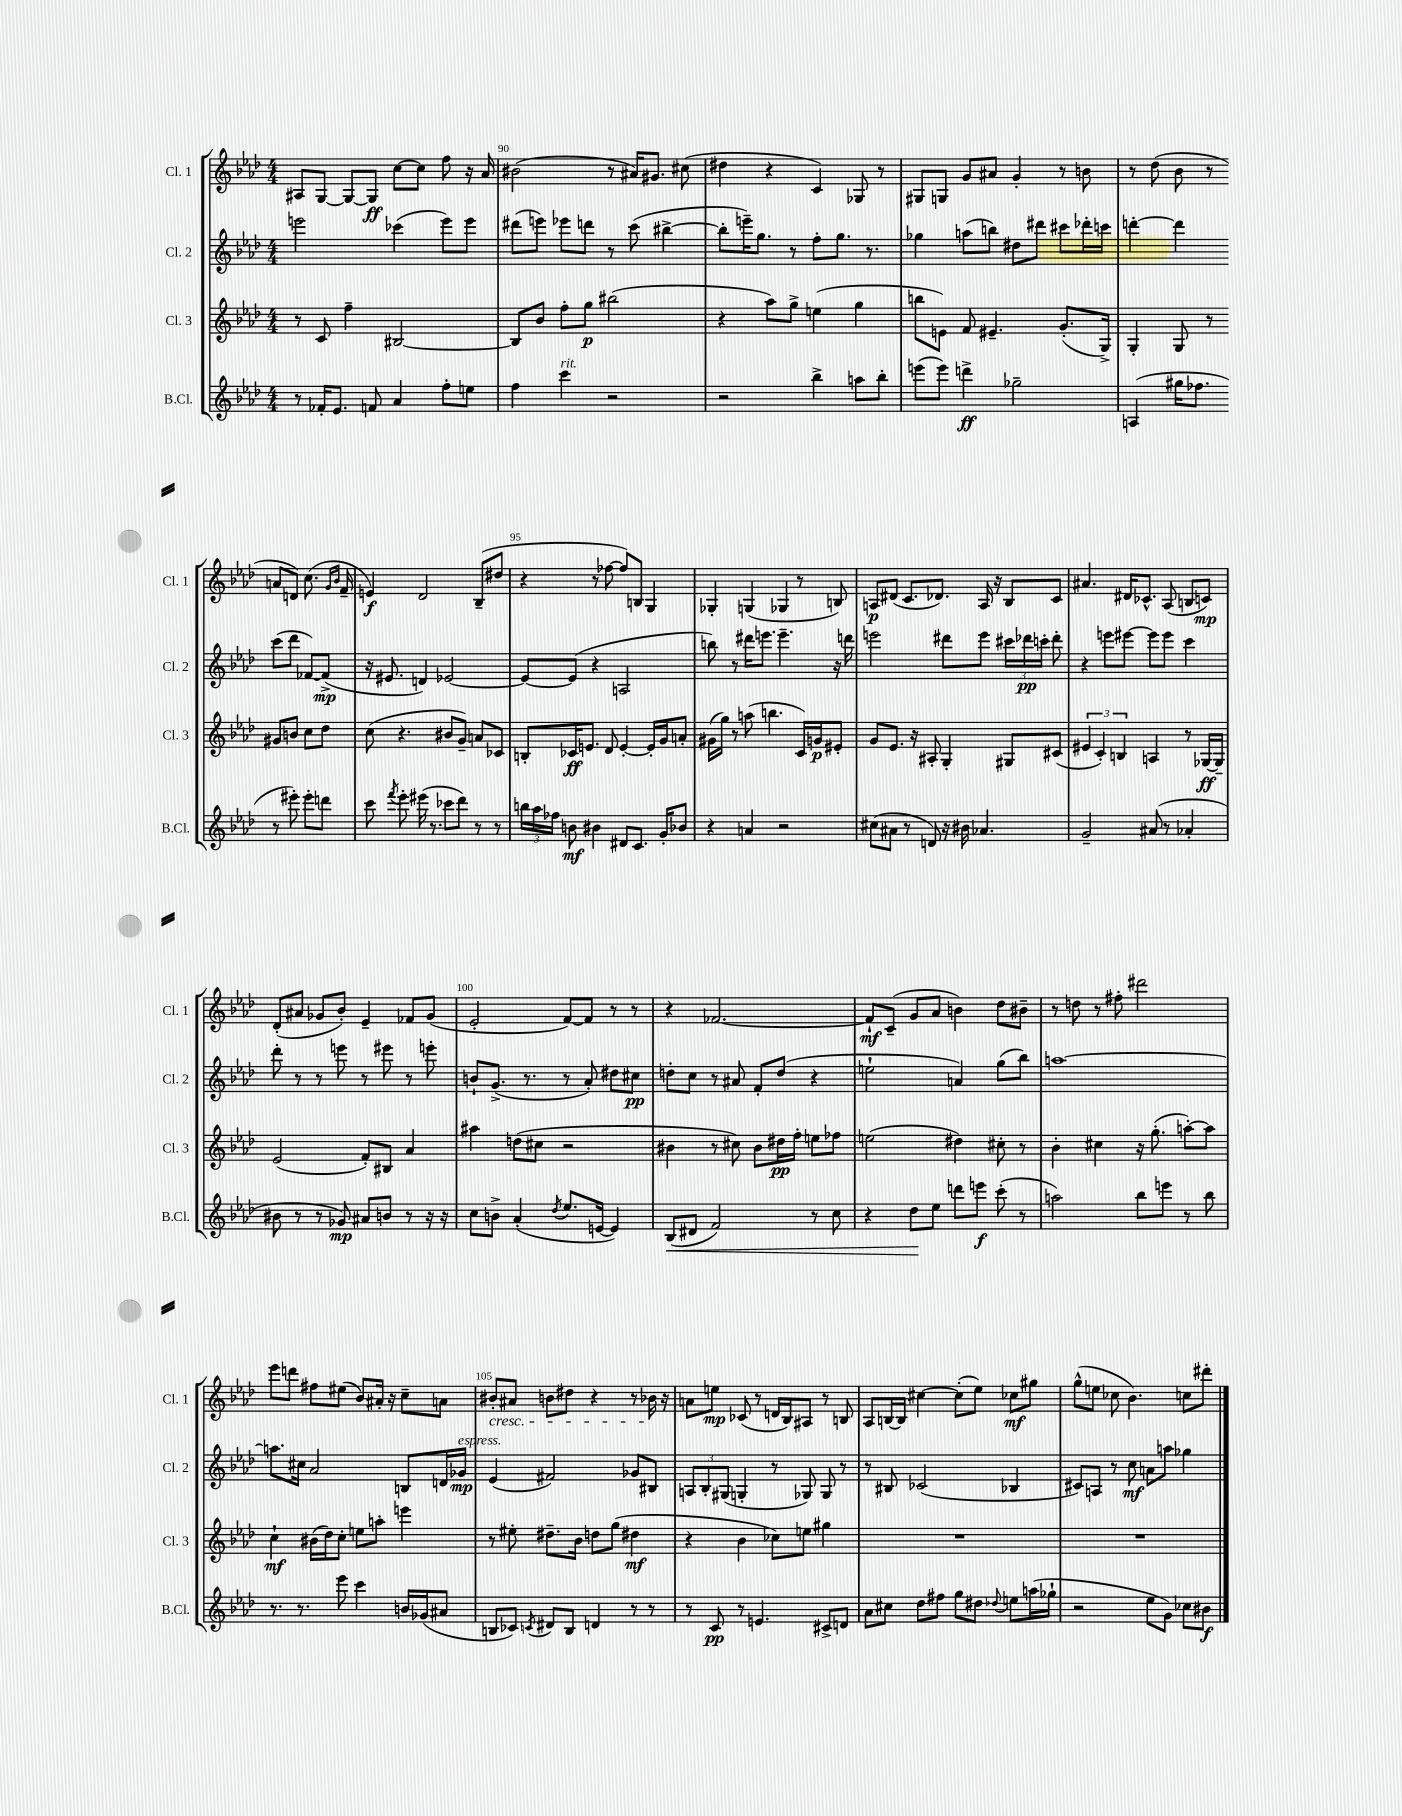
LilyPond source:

<<
\new StaffGroup <<
\new Staff = "s0" \with { instrumentName = "Cl. 1" shortInstrumentName = "Cl. 1" } {
    \clef treble \key aes \major \numericTimeSignature \time 4/4
    \autoBeamOff ais8[ g8]~ g8[~ g8]\ff c''8[~ c''8] f''8 r16 aes'16 |
    bis'2( r8 ais'16[) gis'8.] cis''8( |
    dis''4 r4 c'4) ges8 r8 |
    gis8[ g8] g'8[ ais'8] g'4-. r8 b'8 |
    r8 des''8( bes'8 r8 a'8[ d'8]) c''8.( \grace { g'16[ bes'16] } f'16-- |
    e'4\f) des'2 bes8[--( dis''8] |
    r4 r8 fes''8~ fes''8[) b8] g4 |
    ges4-. g4( ges4 r8 b8) |
    a8[\p dis'8]( c'8.[ des'8.]) a16 r16 bes8[ c'8] |
    ais'4. dis'16[ ces'8.]-^ aes8( b8[ c'8]\mp) |
    des'8[-.( ais'8] ges'8[ bes'8]-.) ees'4-- fes'8[ ges'8]( |
    ees'2-. f'8[~) f'8] r8 r8 |
    r4 fes'2.~ |
    fes'8[-!\mf c'8]--( g'8[ aes'8] b'4) des''8[ bis'8]-- |
    r8 d''8 r8 fis''8-. dis'''2 |
    ees'''8[ d'''8] fis''8[ eis''8]( bes'8[) ais'16]-. r16 c''8[-- a'8] |
    bis'8[-.\cresc ais'8] b'8[ dis''8] r4 r8 bes'16\! r16 |
    a'8[ e''8]\mp ces'8( r8 d'16[ bes16) ais8] r8 b8 |
    aes8[ b16~ b16] cis''4~ cis''8[-.( ees''8]) ces''8[\mf gis''8] |
    g''8[-^( e''8] ces''8 bes'4.) c''8[ dis'''8]-. \bar "|." |
}
\new Staff = "s1" \with { instrumentName = "Cl. 2" shortInstrumentName = "Cl. 2" } {
    \clef treble \key aes \major \numericTimeSignature \time 4/4
    \autoBeamOff e'''2 ces'''4( e'''8[) e'''8] |
    dis'''8[( e'''8]) ees'''8[ d'''8] r8 c'''8( bis''4~-> |
    bis''8[-. e'''16--) g''8.] r8 f''8[-. g''8.] r8. |
    ges''4 a''8[( b''8]) dis''8[ dis'''8] cis'''8[ des'''16-. c'''16] |
    d'''4~-. d'''4 c'''8[( d'''8] fes'8[~) fes'8]->\mp( |
    r16 eis'8. d'4) ees'2~ |
    ees'8[~ ees'8]( r4 a2 |
    b''8) r8 dis'''16[ e'''8.] e'''4.-- r16 d'''16 |
    e'''2 dis'''8[ e'''8] \tuplet 3/2 { cis'''16[ des'''16\pp c'''16]-. } des'''8-. |
    r4 e'''8[ eis'''8]~ eis'''8[ eis'''8] c'''4 |
    des'''8-. r8 r8 e'''8 r8 eis'''8 r8 e'''8-. |
    b'8[-! g'8.]->( r8. r8 aes'8-.) dis''8[ cis''8]\pp |
    d''8[-. c''8] r8 ais'8 f'8[-. d''8]( r4 |
    e''2-! a'4) g''8[( bes''8]) |
    a''1~ |
    a''8.[ cis''16] aes'2 b8[ d'16 ges'16]\mp^\markup { \italic "espress." } |
    ees'4( fis'2) ges'8[ bis8] |
    \tuplet 3/2 { a8[ bes8-. gis8]( } g4-. r8 ges8) ges8 r8 |
    r8 bis8 ces'2( bes4 |
    cis'8[) a8] r8 c''8\mf a'8[ a''8] ges''4 \bar "|." |
}
\new Staff = "s2" \with { instrumentName = "Cl. 3" shortInstrumentName = "Cl. 3" } {
    \clef treble \key aes \major \numericTimeSignature \time 4/4
    \autoBeamOff r8 c'8 f''4-- bis2~ |
    bis8[ bes'8] f''8[-. g''8]\p bis''2( |
    r4 aes''8[) g''8]-> e''4( g''4 |
    b''8[ e'8]) f'8 eis'4.-- g'8.[-.( g16]->) |
    g4-. g8 r8 gis'8[ b'8] c''8[ des''8] |
    c''8( r4. bis'8[ g'8]--) a'8[ ces'8] |
    b8[-. ces'16\ff e'8.] des'8 e'4~-. e'16[-. g'16 a'8]-. |
    gis'16[( g''16]) r8 a''8( b''4. c'16[) g'16\p eis'8]-. |
    g'8[ ees'8.] r16 ais8-. g4-. gis8[ cis'8]( |
    \tuplet 3/2 { eis'4 c'4-.) b4 } a4 r8 ges16[~\ff ges16]-- |
    ees'2( f'8[-.) bis8] aes'4 |
    ais''4 d''8[( cis''8] r2 |
    bis'4 r8 cis''8) bis'8[ dis''16\pp f''16]-. e''8[ fes''8] |
    e''2( dis''4) cis''8-. r8 |
    bes'4-. cis''4 r16 g''8.-.( a''8[~-.) a''8] |
    c''4-!\mf bis'16[( des''16) c''8]-. e''8[ a''8]-. e'''4 |
    r8 eis''8-. dis''8.[-- bes'16] d''8[ g''8]( dis''4\mf |
    r4 bes'4 ces''8[) e''8] gis''4 |
    R1 |
    R1 \bar "|." |
}
\new Staff = "s3" \with { instrumentName = "B.Cl." shortInstrumentName = "B.Cl." } {
    \clef treble \key aes \major \numericTimeSignature \time 4/4
    \autoBeamOff r8 fes'16[-. ees'8.] f'8 aes'4 f''8[-. e''8] |
    f''4 c'''4^\markup { \italic "rit." } r2 |
    r2 bes''4-> a''8[ bes''8]-. |
    e'''8[( e'''8]) d'''4->\ff ges''2-- |
    a4( gis''16[ fes''8.] r8 eis'''8-.) eis'''8[-. d'''8] |
    c'''8 \acciaccatura { f'''8 } ees'''8-. eis'''16( r8. ces'''8[ des'''8]) r8 r8 |
    \tuplet 3/2 { b''16[ aes''16 fes''16] } b'8\mf bis'4 dis'8[ c'8.] g'16[-. bes'8] |
    r4 a'4 r2 |
    cis''8[( ais'8] r8 d'8) r16 bis'16 aes'4. |
    g'2-- ais'8( r8 aes'4-. |
    bis'8 r8 r8 ges'8\mp) ais'8[ b'8] r8 r16 r16 |
    c''8[ b'8]-> aes'4-.( \acciaccatura { des''8 } ees''8.[ e'16]~ e'4) |
    bes8[\<( dis'8] f'2) r8 c''8 |
    r4 des''8[\! ees''8] d'''8[ e'''8]\f c'''8-.( r8 |
    a''2) bes''8[ e'''8] r8 bes''8 |
    r8. r8. ees'''8 c'''4 b'16[ ges'16( ais'8] |
    b8[ ces'8]) \acciaccatura { c'8 } dis'8[ b8] d'4 r8 r8 |
    r8 c'8\pp r8 e'4. cis'8[-> d'8] |
    aes'8[ cis''8] des''8[ fis''8] g''8[ dis''8] \appoggiatura { des''8 } e''8[ a''16( ges''16]-! |
    r2 ees''8[ g'8]) ces''8[ bis'8]\f \bar "|." |
}
>>
>>
\layout { \context { \Score currentBarNumber = #89 \override BarNumber.break-visibility = ##(#f #t #t) barNumberVisibility = #(every-nth-bar-number-visible 5) } }
